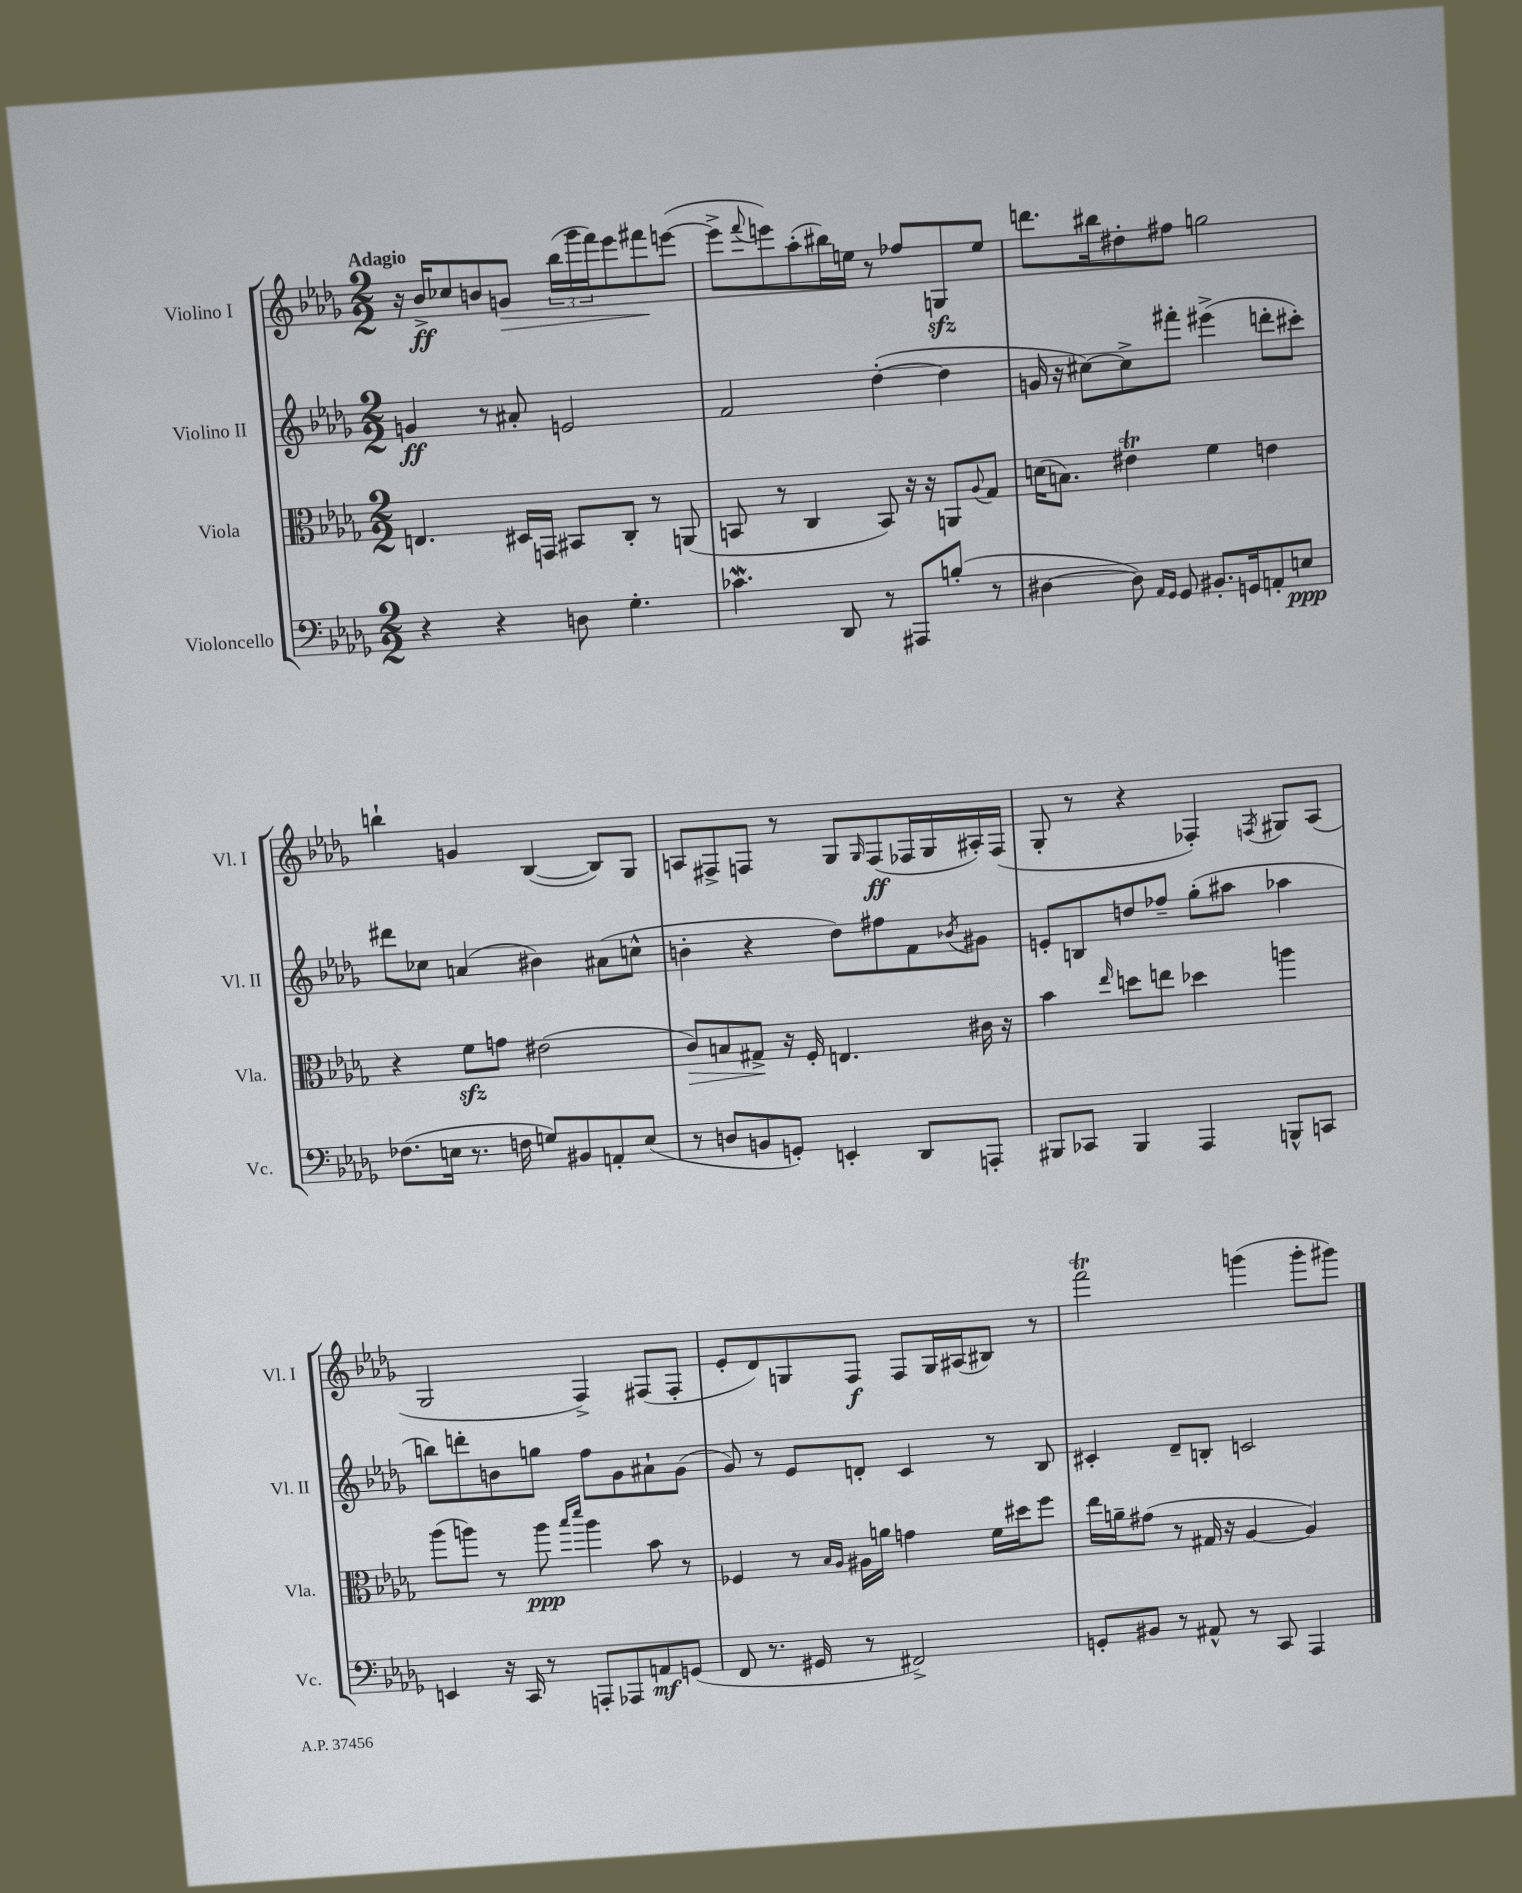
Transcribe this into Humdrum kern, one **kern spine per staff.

**kern	**kern	**kern	**kern
*staff4	*staff3	*staff2	*staff1
*clefF4	*clefC3	*clefG2	*clefG2
*k[b-e-a-d-g-]	*k[b-e-a-d-g-]	*k[b-e-a-d-g-]	*k[b-e-a-d-g-]
*M2/2	*M2/2	*M2/2	*M2/2
4r	4.E	4g	16r
.	.	.	16b-^
.	.	.	8cc-
4r	.	8r	8b
.	16D#	8a#'	8g
.	16GG	.	.
8D	8BB#	2e	(24bb-
.	.	.	24ggg-
.	.	.	24fff)
4.G-'	8C'	.	8eee-
.	8r	.	8fff#
.	(8AA	.	([8eee
=	=	=	=
4.c-	8BB	2f	8eee^]
.	.	.	8qqfff
.	8r	.	8eee)
.	4C	.	(8aa-'
8DD-	.	.	16bb#)
.	.	.	16ee
8r	8BB)	([4dd-'	8r
8AAA#	16r	.	8ff-
.	16r	.	.
(8B'	8AA	4dd-]	8G
.	8qqA-	.	.
8r	8G-	.	8ee
=	=	=	=
[4D#	(16d	16g	8.ddd
.	8.B)	16r	.
.	.	[8cc#)	.
.	.	.	16bb#
8D#])	4e#	8cc#^]	8dd#'
16qqAA-	.	.	.
16qqGG-	.	.	.
8GG-	.	8fff#'	8ff#
8.BB#'	4f	(4eee#^	2gg
16GG	.	.	.
8AA'	4e	8ddd'	.
8E	.	8ccc#')	.
=	=	=	=
(8.F-	4r	8ddd#	4bb`
.	.	8cc-	.
16E	.	.	.
8.r	8f	(4a	4g
.	8g	.	.
16F	.	.	.
8G)	(2e#	4b#)	([4B-
8BB#	.	.	.
8AA'	.	(8a#	8B-])
(8E	.	8cc^^	8G-
=	=	=	=
8r	8c)	4b'	8A
8D	8B	.	8F#^
8BB	8G#^	4r	8F
8GG')	16r	.	8r
.	16F'	.	.
4EE'	4.E	8dd-)	8G-
.	.	.	16qqG-
.	.	8ff#	(8F
8DD-	.	8f	16F-
.	.	.	16G-
.	.	8qb-	.
8AAA'	16c#	8g#	16A#')
.	16r	.	(16F-
=	=	=	=
8BBB#	4b-	8e'	8G-'
8CC-	.	8B	8r
.	16qqee-	.	.
4BBB#	8dd	8dd	4r
.	8ee	8ff-~	.
4AAA-	4dd-	(8gg-'	4F-')
.	.	8aa#	.
.	.	.	8qF
8BBB^^	4aa	4aa-	8G#
8CC	.	.	(8A-
=	=	=	=
4EE	(8aa-	8bb)	2G-
.	8aa)	8ddd'	.
16r	8r	8b	.
16CC	.	.	.
8r	8aa	8gg	.
.	16qqbb-	.	.
.	16qqddd-	.	.
8AAA'	4aa	8ff	4F^)
8AAA-	.	8g-	.
8AA	8b-	8a#`	(8F#
(8GG	8r	(8g-	8F#'
=	=	=	=
8FF	4F-	8g-)	8e-'
8.r	.	8r	8d-)
.	8r	8e-	8G
16GG#	.	.	.
.	16qqB-	.	.
.	16qqA-	.	.
8r	16A#	8d'	8F
.	16a	.	.
2FF#^)	4g	4c	8F
.	.	.	16G
.	.	.	(16A#
.	16f	8r	8B#)
.	16dd#	.	.
.	8ff	8B-	8r
=	=	=	=
8GG'	16ee-	4c#'	2fff
.	16a~	.	.
8BB#	(8g#	.	.
8r	8r	8d-~	.
8AA#^^	16G#	8B'	.
.	16r	.	.
8r	[4A-	2c	(4ggg
8CC	.	.	.
4AAA-	4A-])	.	8ggg'
.	.	.	8ggg#)
==	==	==	==
*-	*-	*-	*-
